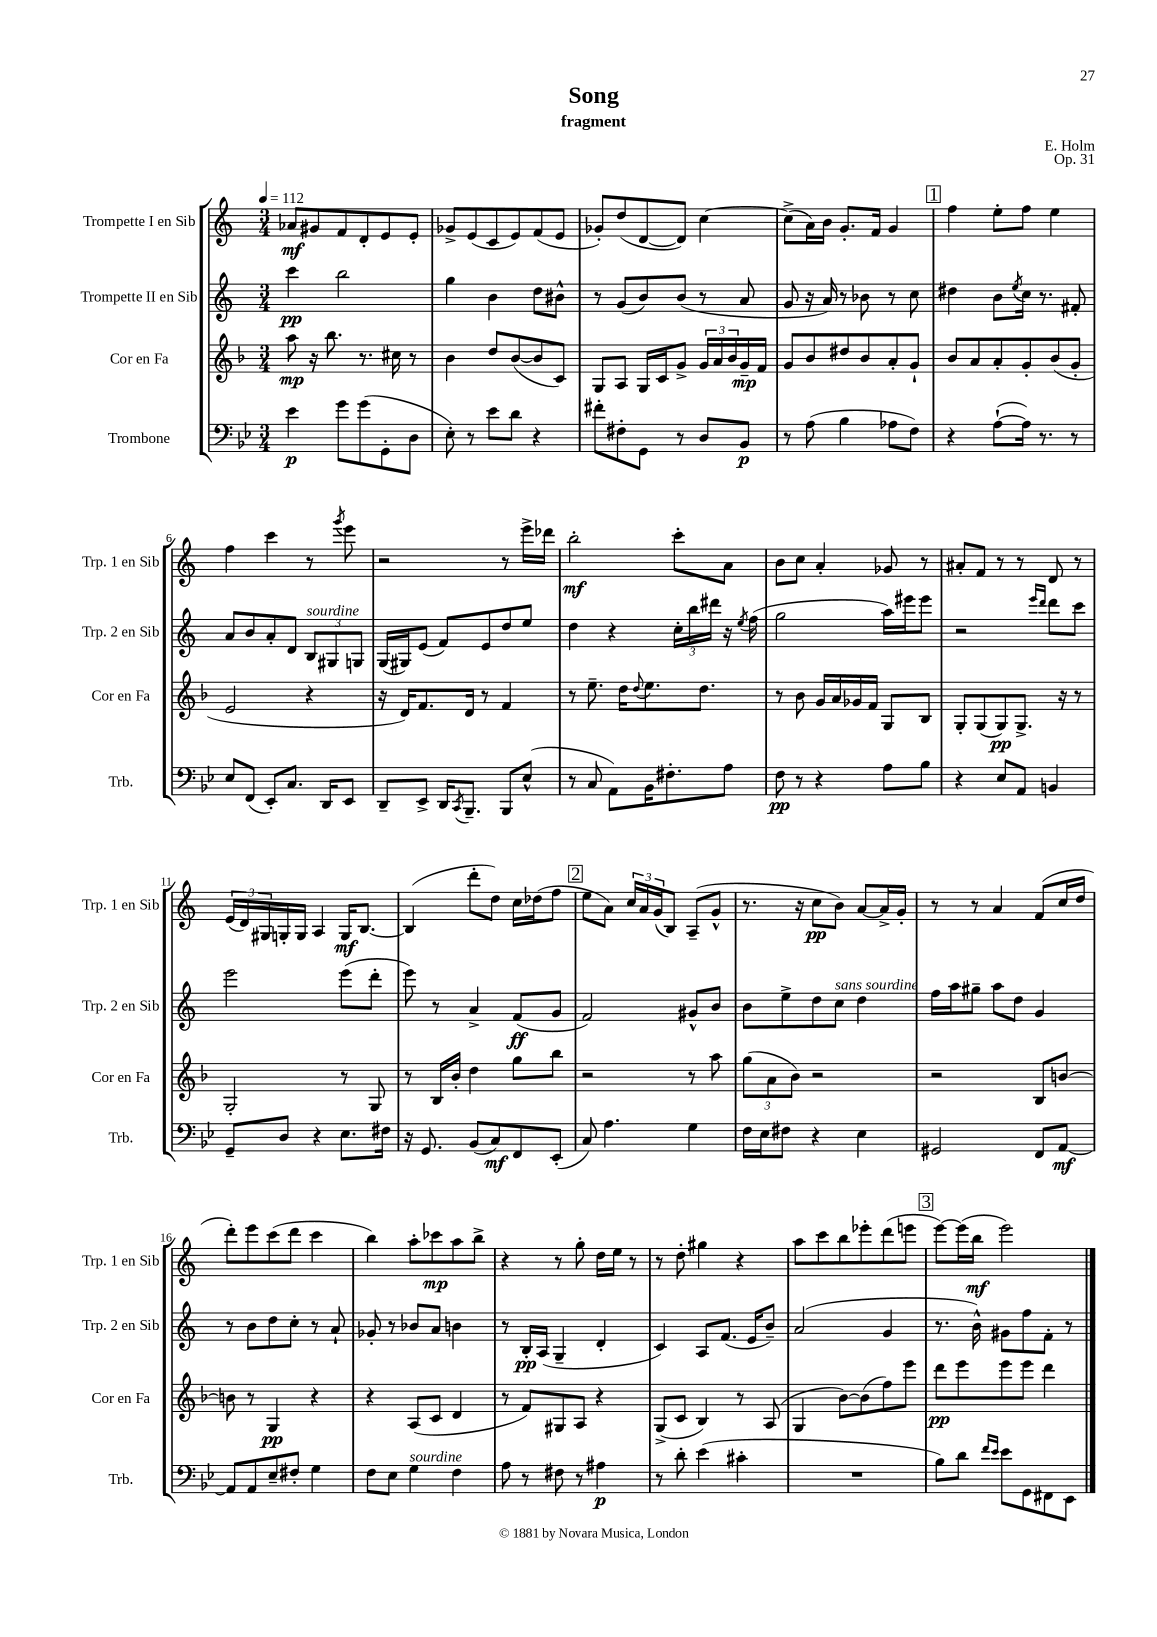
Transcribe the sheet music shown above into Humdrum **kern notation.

**kern	**kern	**kern	**kern
*staff4	*staff3	*staff2	*staff1
*clefF4	*clefG2	*clefG2	*clefG2
*k[b-e-]	*k[b-]	*k[]	*k[]
*M3/4	*M3/4	*M3/4	*M3/4
*MM112	*MM112	*MM112	*MM112
4e-	8aa	4ccc	8a-
.	16r	.	8g#
.	8.bb-	.	.
8g	.	2bb	8f
(8g	8.r	.	8d'
8GG'	.	.	8e
.	16cc#	.	.
8D	8r	.	8e'
=	=	=	=
8E-')	4b-	4gg	8g-^
8r	.	.	(8e
8e-	8dd	4b	8c
8d	([8b-	.	8e)
4r	8b-]	8dd	(8f
.	8c)	8b#^^	8e
=	=	=	=
8f#'	8G	8r	8g-')
8F#'	8A	(8g	(8dd
8GG	16G	8b)	[8d
.	16c	.	.
8r	8g^	(8b	8d])
8D	24g	8r	[4cc
.	24a	.	.
.	24b-	.	.
8BB-	16g~	8a	.
.	16f	.	.
=	=	=	=
8r	8g	8g	(8cc^]
(8A	8b-	16r	16a)
.	.	16a)	16b
4B-	8dd#	8r	8.g'
.	8b-	8b-	.
.	.	.	16f
8A-	8a'	8r	4g
8F)	8g`	8cc	.
=	=	=	=
4r	8b-	4dd#	4ff
.	8a	.	.
([8A`	8a'	8b	8ee'
.	.	8qee	.
16A])	8g'	16cc	8ff
8.r	.	8.r	.
.	(8b-	.	4ee
8r	8g'	8f#'	.
=	=	=	=
8E-	2e	8a	4ff
(8FF	.	8b	.
8EE-')	.	8a'	4ccc
8.C	.	8d	.
.	4r	12B	8r
16DD	.	.	.
.	.	12G#	.
.	.	.	8qggg
8EE-	.	.	8eee
.	.	12G	.
=	=	=	=
8DD~	16r	(16G	2r
.	16d)	16G#)	.
8EE-^	8.f	(8e	.
16DD	.	8f)	.
8qCC	.	.	.
8.BBB-~	16d	.	.
.	8r	8e	.
8BBB-	4f	8dd	8r
(8E-^^	.	8ee	16eee^
.	.	.	16ddd-
=	=	=	=
8r	8r	4dd	2bb'
8C	8.ee~	.	.
8AA)	.	4r	.
.	16dd	.	.
.	8qqdd	.	.
16BB-	8.ee	.	.
8.F#'	.	.	.
.	.	24cc'	8ccc'
.	.	24bb	.
.	8.dd	.	.
.	.	24ddd#	.
8A	.	16r	8a
.	.	8qee	.
.	.	(16ff	.
=	=	=	=
8F	8r	2gg	8b
8r	8b-	.	8cc
4r	16g	.	4a'
.	16a	.	.
.	16g-	.	.
.	16f	.	.
8A	8G	16aa)	8g-
.	.	16eee#	.
8B-	8B-	8eee#	8r
=	=	=	=
4r	8G'	2r	8a#'
.	(8G	.	8f
8E-	8G)	.	8r
8AA	8.G^	.	8r
.	.	16qqeee	.
.	.	16qqddd	.
4BB	.	8ddd	8d
.	16r	.	.
.	8r	8ccc	8r
=	=	=	=
8GG~	2G'	2eee	(24e
.	.	.	24d)
.	.	.	24G#
8D	.	.	16G'
.	.	.	16G
4r	.	.	4A
8.E-	8r	(8eee	16G
.	.	.	[8.B
.	8G	8ddd'	.
16F#	.	.	.
=	=	=	=
16r	8r	8eee)	(4B]
8.GG	.	.	.
.	16B-	8r	.
.	16b-'	.	.
(8BB-	4dd	4a^	8ddd'
8C)	.	.	8dd)
8FF	8gg	(8f	16cc
.	.	.	(16dd-
(8EE-'	8bb-	8g	8ff
=	=	=	=
8C)	2r	2f)	8ee
4.A	.	.	8a)
.	.	.	24cc
.	.	.	24a
.	.	.	(24g
.	.	.	8B)
4G	8r	8g#^^	(8A~
.	8aa	8b	8g^^
=	=	=	=
16F	(12gg	8b	8.r
16E-	.	.	.
.	12a	.	.
8F#	.	8ee^	.
.	12b-)	.	.
.	.	.	16r
4r	2r	8dd	8cc
.	.	8cc	8b)
4E-	.	4dd	[8a
.	.	.	16a^]
.	.	.	16g'
=	=	=	=
2GG#	2r	16ff	8r
.	.	16aa	.
.	.	8gg#~	8r
.	.	8aa	4a
.	.	8dd	.
8FF	8B-	4g	(8f
[8AA	[8b	.	16cc
.	.	.	16dd
=	=	=	=
8AA]	8b]	8r	8ddd')
8AA	8r	8b	8eee
8E-~	4G	8dd	(8ccc
8F#'	.	8cc'	8ddd
4G	4r	8r	4ccc
.	.	8a`	.
=	=	=	=
8F	4r	8g-'	4bb)
8E-	.	8r	.
4G	(8A	8b-	8aa'
.	8c	8a	8ccc-
4F	4d	4b	8aa
.	.	.	8bb^
=	=	=	=
8A	8r	8r	4r
8r	8f)	16B'	.
.	.	(16A	.
8F#	8G#	4G~	8r
8r	8A	.	8gg'
4A#	4r	4d'	16dd
.	.	.	16ee
.	.	.	8r
=	=	=	=
8r	(8G^	4c)	8r
8d'	8c	.	8dd'
(4e-	4B-)	8A	4gg#
.	.	(8.f	.
4c#'	8r	.	4r
.	.	16e	.
.	(8A	8b~)	.
=	=	=	=
2.r	4G	(2a	8aa
.	.	.	8ccc
.	[8b-)	.	8bb
.	(8b-]	.	8eee-'
.	8ff)	4g	(8ddd
.	8eee	.	8eee
=	=	=	=
8B-)	8ddd	8.r	[8eee)
8d	8eee	.	(16eee]
.	.	16b^^)	16bb
16qqf	.	.	.
16qqe-	.	.	.
8e-	8eee	8g#	2eee)
8GG	8eee	8ff	.
8FF#	4ddd	8f'	.
8EE-	.	8r	.
==	==	==	==
*-	*-	*-	*-
